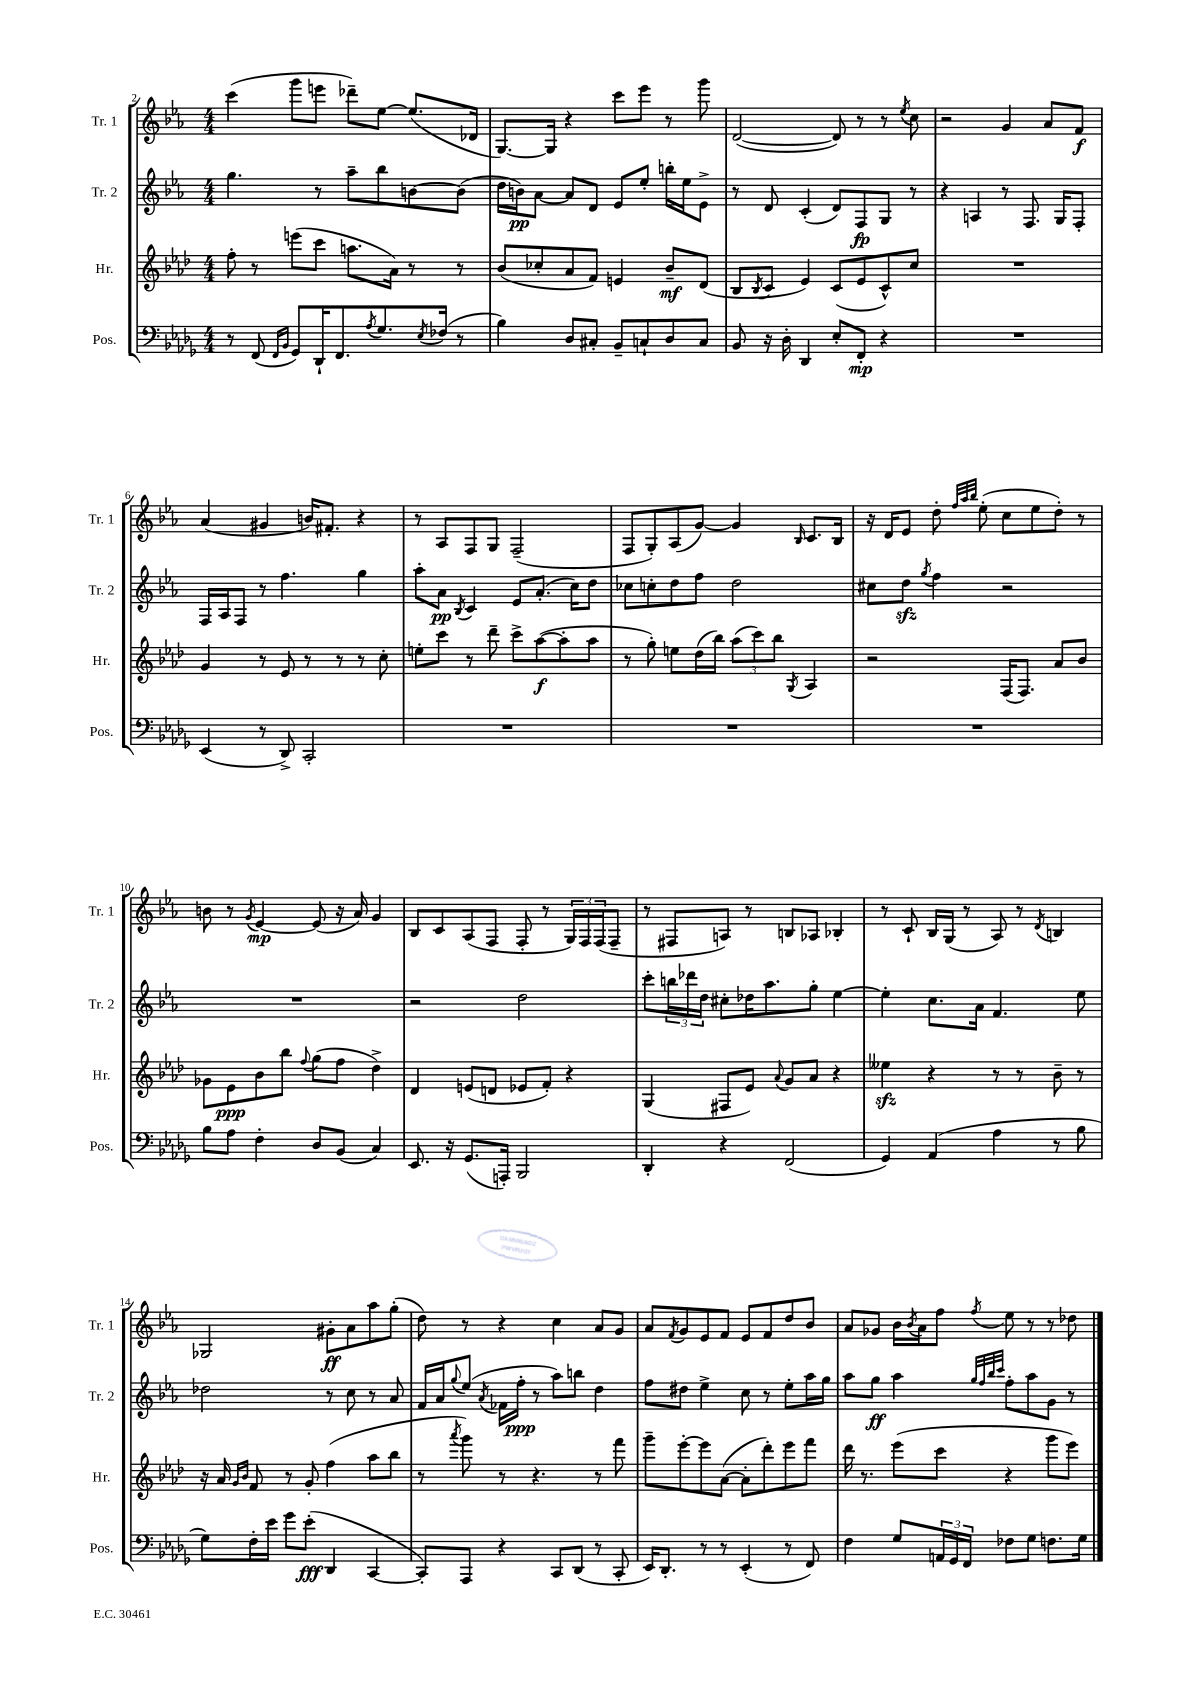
<<
\new StaffGroup <<
\new Staff = "s0" \with { instrumentName = "Tr. 1" shortInstrumentName = "Tr. 1" } {
    \clef treble \key ees \major \numericTimeSignature \time 4/4
    c'''4( g'''8 e'''8 des'''8--) ees''8~ ees''8.( des'16 |
    g8.~) g16 r4 c'''8 ees'''8 r8 g'''8 |
    d'2~( d'8) r8 r8 \acciaccatura { ees''8 } c''8 |
    r2 g'4 aes'8 f'8\f |
    aes'4( gis'4 b'16) fis'8.-. r4 |
    r8 aes8 f8 g8 f2--( |
    f8 g8-.) aes8( g'8~) g'4 \grace { bes16 } c'8. bes16 |
    r16 d'16 ees'8 d''8-. \grace { f''32 aes''32 bes''32 } ees''8-.( c''8 ees''8 d''8-.) r8 |
    b'8 r8 \acciaccatura { g'8 } ees'4~\mp ees'8( r16 aes'16) g'4 |
    bes8 c'8 aes8( f8 f8-. r8 \tuplet 3/2 { g16) f16 f16( } f8-- |
    r8 fis8 a8) r8 b8 aes8 bes4-. |
    r8 c'8-! bes16 g16( r8 aes8) r8 \acciaccatura { d'8 } b4 |
    ges2 gis'8-.\ff aes'8 aes''8 g''8-.( |
    d''8) r8 r4 c''4 aes'8 g'8 |
    aes'8 \acciaccatura { f'8 } g'8 ees'8 f'8 ees'8 f'8 d''8 bes'8 |
    aes'8 ges'8 bes'16 \acciaccatura { bes'8 } aes'16 f''8 \acciaccatura { f''8 } ees''8 r8 r8 des''8 \bar "|." |
}
\new Staff = "s1" \with { instrumentName = "Tr. 2" shortInstrumentName = "Tr. 2" } {
    \clef treble \key ees \major \numericTimeSignature \time 4/4
    g''4. r8 aes''8-- bes''8 b'8~ b'8( |
    d''16 b'16\pp) aes'8~ aes'8 d'8 ees'8 ees''8-. b''16-. ees''16 ees'8-> |
    r8 d'8 c'4-.( d'8) f8\fp g8 r8 |
    r4 a4 r8 f8. g16 f8-. |
    f16 aes16 f8 r8 f''4. g''4 |
    aes''8-. aes'8\pp \acciaccatura { bes8 } c'4 ees'8 aes'8.-.( c''16) d''8 |
    ces''8 c''8-. d''8 f''8 d''2 |
    cis''8 d''8\sfz \acciaccatura { g''8 } f''4 r2 |
    R1 |
    r2 d''2 |
    c'''8-. \tuplet 3/2 { b''16 des'''16 d''16 } cis''8-. des''16 aes''8. g''8-. ees''4~ |
    ees''4-. c''8. aes'16 f'4. ees''8 |
    des''2 r8 c''8 r8 aes'8 |
    f'16 aes'16 \appoggiatura { g''8 } ees''8( \acciaccatura { aes'8 } fes'16 f''16-.\ppp r8 aes''8) b''8 d''4 |
    f''8 dis''8 ees''4-> c''8 r8 ees''8-. aes''16 g''16 |
    aes''8 g''8\ff aes''4 \grace { g''32 f''32 bes''32 c'''32 } f''8-. aes''8 g'8 r8 \bar "|." |
}
\new Staff = "s2" \with { instrumentName = "Hr." shortInstrumentName = "Hr." } {
    \clef treble \key aes \major \numericTimeSignature \time 4/4
    f''8-. r8 e'''8( c'''8 a''8. aes'16) r8 r8 |
    bes'8( ces''8-. aes'8 f'8) e'4 bes'8--\mf des'8( |
    bes8 \acciaccatura { bes8 } c'8 ees'4) c'8( ees'8 c'8-^) c''8 |
    R1 |
    g'4 r8 ees'8 r8 r8 r8 c''8-. |
    e''8-. c'''8 r8 des'''8-- c'''8-> aes''8~\f( aes''8-. aes''8 |
    r8 g''8-.) e''8 des''16( bes''16) \tuplet 3/2 { aes''8( c'''8) bes''8 } \acciaccatura { g8 } aes4 |
    r2 f16( f8.) aes'8 bes'8 |
    ges'8 ees'8\ppp bes'8 bes''8 \appoggiatura { f''8 } g''8( f''8 des''4->) |
    des'4 e'8( d'8 ees'8 f'8-.) r4 |
    g4( fis8 ees'8) \appoggiatura { aes'8 } g'8 aes'8 r4 |
    eeses''4\sfz r4 r8 r8 bes'8-- r8 |
    r16 aes'16 \grace { g'16 bes'16 } f'8 r8 g'8-. f''4( aes''8 bes''8 |
    r8 \acciaccatura { aes'''8 } g'''8) r8 r4. r8 f'''8 |
    g'''8-- ees'''8~-. ees'''8 aes'8~( aes'8-. des'''8-.) ees'''8 f'''8 |
    des'''16 r8. ees'''8( c'''8 r4 g'''8 ees'''8) \bar "|." |
}
\new Staff = "s3" \with { instrumentName = "Pos." shortInstrumentName = "Pos." } {
    \clef bass \key des \major \numericTimeSignature \time 4/4
    r8 f,8( \grace { f,16 bes,16 } ges,8) des,16-! f,8. \acciaccatura { aes8 } ges8. \acciaccatura { ees8 } fes16( r8 |
    bes4) des8 cis8-. bes,8-- c8-! des8 c8 |
    bes,8 r16 des16-. des,4 ees8-. f,8-.\mp r4 |
    R1 |
    ees,4( r8 des,8->) c,2-. |
    R1 |
    R1 |
    R1 |
    bes8 aes8 f4-. des8 bes,8( c4) |
    ees,8. r16 ges,8.( a,,16-.) bes,,2 |
    des,4-. r4 f,2( |
    ges,4) aes,4( aes4 r8 bes8 |
    ges8) f16-. ees'16 ges'8 ees'8-.\fff( des,4 c,4~ |
    c,8-.) aes,,8 r4 c,8 des,8( r8 c,8-. |
    ees,16) des,8.-. r8 r8 ees,4-.( r8 f,8) |
    f4 ges8 \tuplet 3/2 { a,16 ges,16 f,16 } fes8 ges8 f8. ges16 \bar "|." |
}
>>
>>
\layout { \context { \Score currentBarNumber = #2 } }
